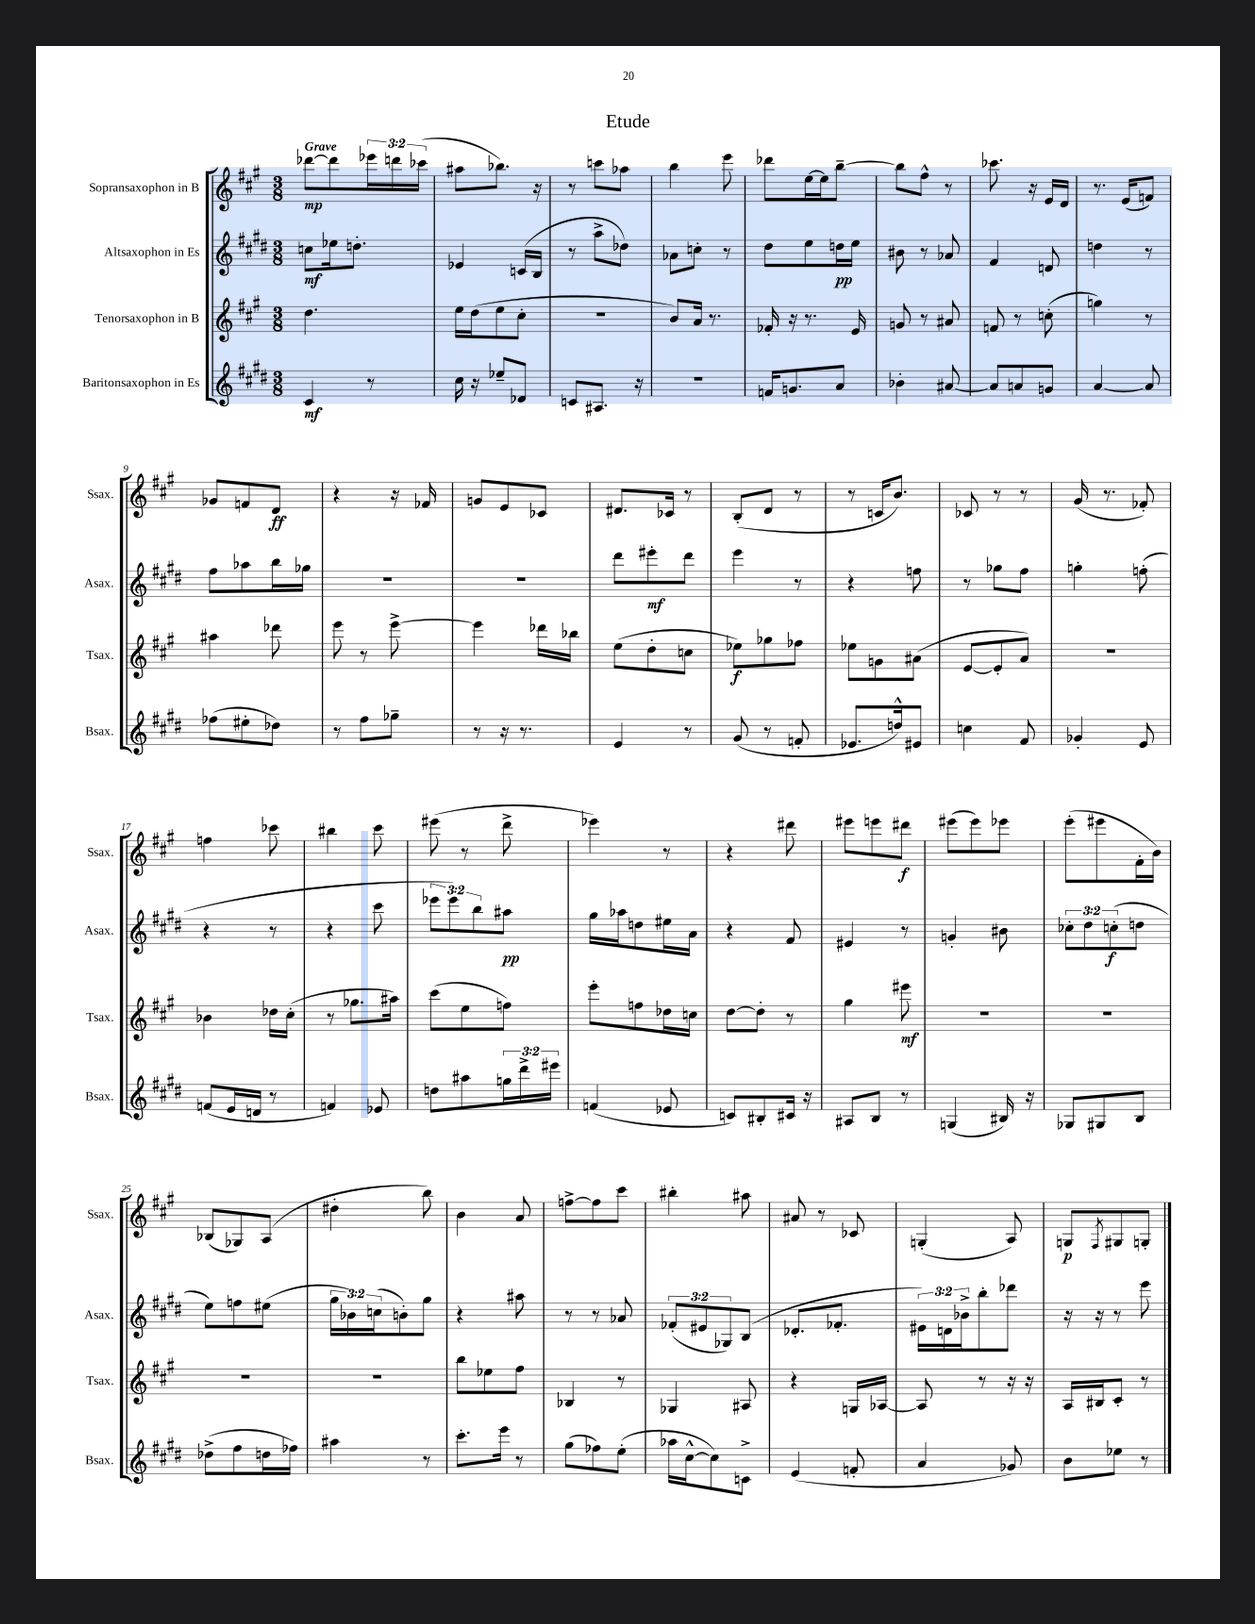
\header { title = "Etude" }
<<
\new StaffGroup <<
\new Staff = "s0" \with { instrumentName = "Sopransaxophon in B" shortInstrumentName = "Ssax." } {
    \clef treble \key a \major \numericTimeSignature \time 3/8 \override Staff.TupletNumber.text = #tuplet-number::calc-fraction-text \tempo "Grave"
    des'''8~\mp des'''8 \tuplet 3/2 { ees'''16 d'''16 ces'''16( } |
    ais''8 bes''8.) r16 |
    r8 c'''8 aes''8 |
    b''4 e'''8 |
    des'''8 e''16~ e''16 b''8~-- |
    b''8 fis''8-^ r8 |
    ces'''8. r16 e'16 d'16 |
    r8. e'16( f'8) |
    ges'8 f'8 d'8\ff |
    r4 r16 fes'16 |
    g'8 e'8 ces'8 |
    dis'8. ces'16 r8 |
    b8-.( d'8 r8 |
    r8 c'16 b'8.) |
    ces'8 r8 r8 |
    gis'16( r8. fes'8-.) |
    f''4 ces'''8 |
    bis''4 cis'''8 |
    eis'''8( r8 d'''8-> |
    ees'''4) r8 |
    r4 dis'''8 |
    eis'''8 e'''8 dis'''8\f |
    eis'''8( eis'''8) ees'''8 |
    e'''8-.( eis'''8 fis'16-. b'16) |
    bes8( ges8) a8( |
    dis''4-. b''8) |
    b'4 a'8 |
    f''8~-> f''8 cis'''8 |
    bis''4-. ais''8 |
    ais'8 r8 ces'8 |
    g4-.( a8) |
    g8\p \acciaccatura { fis8 } gis8 g8-. \bar "|." |
}
\new Staff = "s1" \with { instrumentName = "Altsaxophon in Es" shortInstrumentName = "Asax." } {
    \clef treble \key e \major \numericTimeSignature \time 3/8 \override Staff.TupletNumber.text = #tuplet-number::calc-fraction-text
    c''8\mf ees''16 d''8.-. |
    ees'4 c'16( b16 |
    r8 a''8-> des''8) |
    aes'8 c''8-. r8 |
    dis''8 e''8 d''16\pp e''16 |
    bis'8 r8 aes'8 |
    fis'4 d'8 |
    d''4 r8 |
    fis''8 aes''8 b''16 ges''16 |
    R4. |
    R4. |
    dis'''8 eis'''8-.\mf dis'''8 |
    e'''4 r8 |
    r4 f''8 |
    r8 ges''8 fis''8 |
    g''4-. f''8-.( |
    r4 r8 |
    r4 cis'''8 |
    \tuplet 3/2 { ees'''8 ees'''8) b''8 } ais''8\pp |
    gis''16 aes''16 d''8 eis''16 a'16 |
    r4 fis'8 |
    eis'4 r8 |
    g'4-. bis'8 |
    \tuplet 3/2 { ces''8-. dis''8 c''8-.\f( } d''8 |
    e''8) f''8 eis''8( |
    \tuplet 3/2 { gis''16 bes'16) c''16( } b'8-.) gis''8 |
    r4 ais''8 |
    r8 r8 aes'8 |
    \tuplet 3/2 { fes'8-.( eis'8 ges8) } b8( |
    des'8.-. fes'8.-. |
    \tuplet 3/2 { eis'16) d'16 bes'16-> } b''8-. des'''8 |
    r16 r16 r8 e'''8 \bar "|." |
}
\new Staff = "s2" \with { instrumentName = "Tenorsaxophon in B" shortInstrumentName = "Tsax." } {
    \clef treble \key a \major \numericTimeSignature \time 3/8
    d''4. |
    e''16 d''16( e''8 cis''8-. |
    R4. |
    b'8) a'16 r8. |
    fes'16-. r16 r8. e'16 |
    g'8 r8 ais'8 |
    f'8 r8 c''8-.( |
    g''4) r8 |
    ais''4 des'''8 |
    e'''8 r8 e'''8~-> |
    e'''4 des'''16 bes''16 |
    e''8( d''8-. c''8 |
    ees''8\f) ges''8 fes''8 |
    ees''8 g'8 ais'8( |
    e'8~ e'8-. a'8) |
    R4. |
    bes'4 des''16 cis''16-.( |
    r8 ges''8. ais''16) |
    cis'''8( e''8 f''8) |
    e'''8-. f''8 des''16 c''16 |
    d''8~ d''8-. r8 |
    gis''4 eis'''8\mf |
    R4. |
    R4. |
    R4. |
    R4. |
    b''8 ees''8 fis''8 |
    bes4 r8 |
    ges4 ais8 |
    r4 g16 aes16~ |
    aes8 r8 r16 r16 |
    a16 bis16 cis'8-. r8 \bar "|." |
}
\new Staff = "s3" \with { instrumentName = "Baritonsaxophon in Es" shortInstrumentName = "Bsax." } {
    \clef treble \key e \major \numericTimeSignature \time 3/8 \override Staff.TupletNumber.text = #tuplet-number::calc-fraction-text
    cis'4\mf r8 |
    cis''16 r16 ees''8-- des'8 |
    c'8 ais8. r16 |
    R4. |
    f'16 g'8. a'8 |
    bes'4-. ais'8~ |
    ais'8 a'8 g'8 |
    a'4~ a'8 |
    fes''8( eis''8-. des''8) |
    r8 fis''8 ges''8-- |
    r8 r16 r8. |
    e'4 r8 |
    gis'8( r8 f'8-. |
    ees'8. d''16-^) eis'8 |
    c''4 fis'8 |
    ges'4-. e'8 |
    f'8( e'16 d'16 r8 |
    f'4) ees'8 |
    d''8 ais''8 \tuplet 3/2 { g''16 dis'''16-> eis'''16 } |
    f'4( ees'8 |
    c'8) bis8-. cis'16 r16 |
    ais8 b8 r8 |
    g4( bis16) r16 |
    ges8 gis8 b8 |
    des''8->( fis''8 d''16 fes''16) |
    ais''4 r8 |
    cis'''8.-. e'''16 r8 |
    gis''8( fes''8) e''8-.( |
    aes''16 cis''16~-^ cis''8) c'8-> |
    e'4( f'8-. |
    a'4 ges'8) |
    b'8 ees''8 r8 \bar "|." |
}
>>
>>
